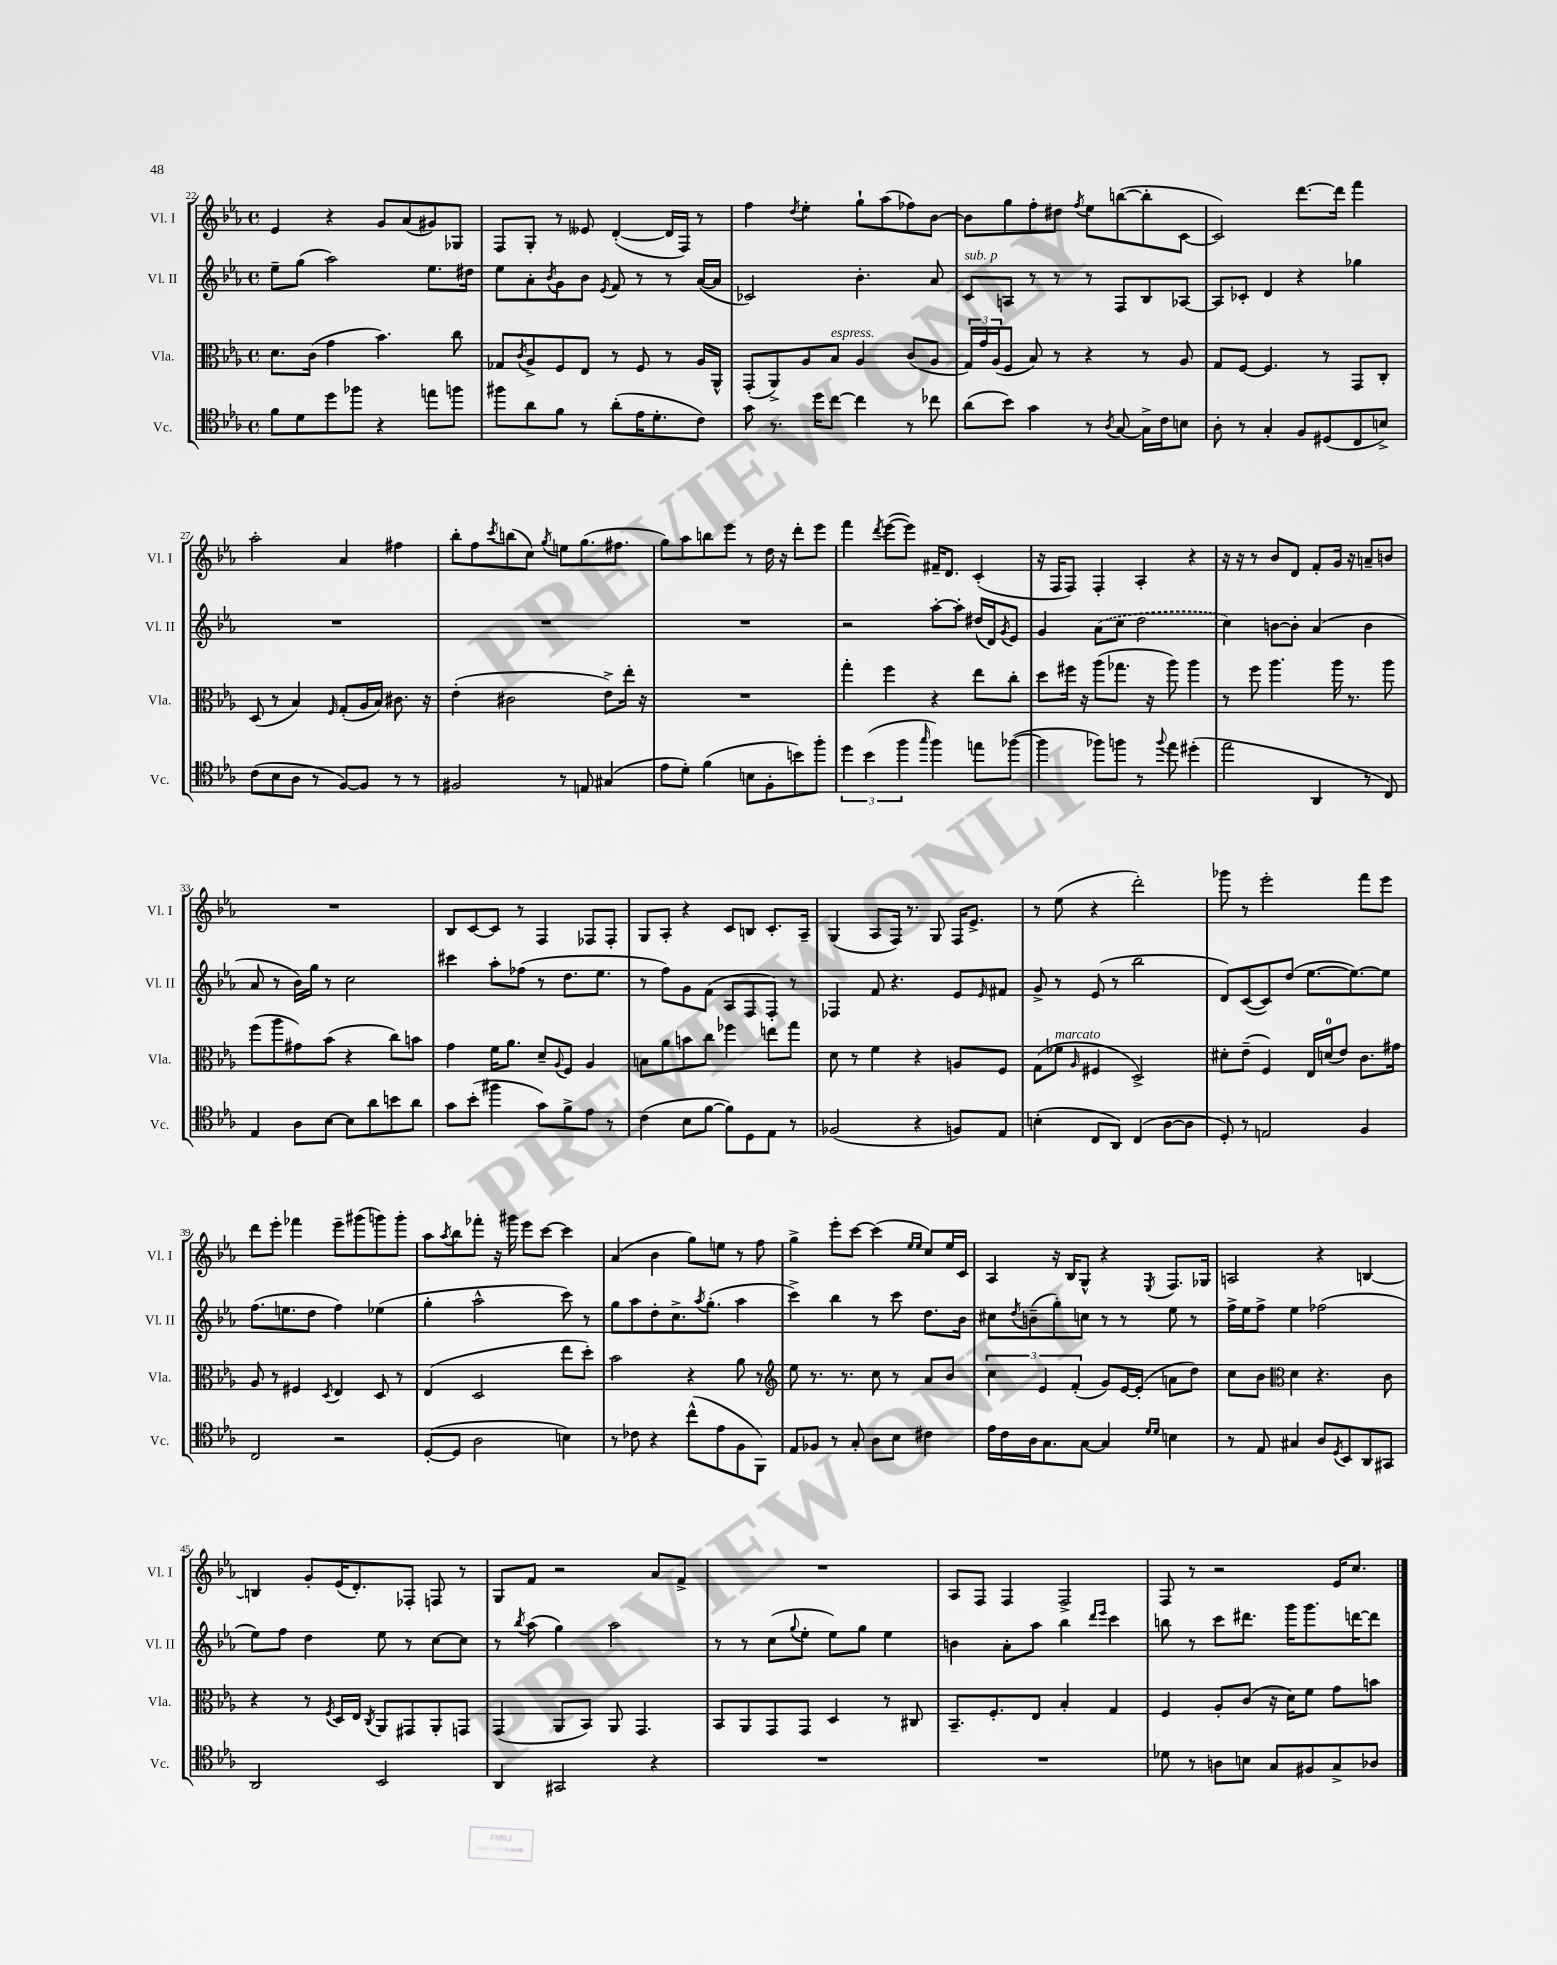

**kern	**kern	**kern	**kern
*staff4	*staff3	*staff2	*staff1
*clefC4	*clefC3	*clefG2	*clefG2
*k[b-e-a-]	*k[b-e-a-]	*k[b-e-a-]	*k[b-e-a-]
*M4/4	*M4/4	*M4/4	*M4/4
*met(c)	*met(c)	*met(c)	*met(c)
8f	8.d	8ee-~	4e-
8d	.	(8gg	.
.	(16c	.	.
8dd	4g	2aa-)	4r
8ff-	.	.	.
4r	4.b-)	.	8g
.	.	.	(8a-
8ee	.	8.ee-	8g#)
8ff	8cc	.	8G-
.	.	16dd#	.
=	=	=	=
8ff#	8G-	8ee-	8F
.	8qc	.	.
8a-	8A-^	8a-'	8G'
.	.	8qb-	.
8f	8F	8g	8r
8r	8E-	8b-	8e--
.	.	8qe-	.
(8a-'	8r	8f	([4d'
16e-	8F	8r	.
8.d'	.	.	.
.	8r	8r	16d]
.	.	.	16F)
8c)	16A-	([16a-	8r
.	16AA-^^	16a-]	.
=	=	=	=
8g	(8GG'	2c-)	4ff
8.r	8AA-^)	.	.
.	.	.	8qdd
.	8A-	.	4ee-'
16dd	.	.	.
[8cc	8B-	.	.
4cc]	4A-	4.b-'	8gg`
.	.	.	(8aa-
8r	(8c	.	8ff-)
8cc-	8A-	8a-	[8b-
=	=	=	=
(8a-	24G)	8c	8b-]
.	24g	.	.
.	(24A-	.	.
8b-)	8F	8A	8gg
4g	8B-)	8r	8ff'
.	8r	8r	8dd#
.	.	.	8qff
8r	4r	8r	8ee-
8qA-	.	.	.
[8G	.	8F	([8bb
16G^]	8r	8B-	8bb']
16c	.	.	.
8B	8A-	[8A-	[8c
=	=	=	=
8A-'	8G	8A-]	2c])
8r	[8F	8c-'	.
4G'	4.F]	4d	.
8F	.	4r	[8.ddd
(8D#	8r	.	.
.	.	.	16ddd]
8C	8GG	4gg-	4fff
8B^)	8C'	.	.
=	=	=	=
(8c	(8D	1r	2aa-'
8B-	8r	.	.
8A-	4B-)	.	.
8r	.	.	.
.	16qqF	.	.
[8F)	(8G'	.	4a-
8F]	16A-	.	.
.	16B-)	.	.
8r	8.c#	.	4ff#
8r	.	.	.
.	16r	.	.
=	=	=	=
2F#	(4e-'	1r	8bb-'
.	.	.	8ff
.	.	.	8qccc
.	2c#	.	(8bb
.	.	.	8cc)
.	.	.	8qgg
8r	.	.	8ee
8E	.	.	(8.gg
(4G#	8e-^)	.	.
.	.	.	8.ff#
.	16ee-'	.	.
.	16r	.	.
=	=	=	=
8e-	1r	1r	8gg)
8d')	.	.	8aa-
(4f	.	.	8bb
.	.	.	8eee-
8B	.	.	8r
8F'	.	.	16dd
.	.	.	16r
8b)	.	.	8ddd'
8ff'	.	.	8eee-
=	=	=	=
6dd	4gg'	2r	4fff
(6b-	.	.	.
.	.	.	8qddd
.	4ff	.	([8eee-
6ff	.	.	.
.	.	.	8eee-])
16qqgg	.	.	.
4ff)	4r	[8aa-'	16f#~
.	.	.	8.d
.	.	8aa-']	.
8ee	8ee-	(16dd#	(4c'
.	.	16d)	.
.	.	8qg	.
([8ff-	8cc'	8e-	.
=	=	=	=
4ff-]	8dd	4g	16r
.	.	.	16F
.	16ff#	.	8F)
.	16r	.	.
8ff-)	(8aa-	(8a-	4F'
8ff	8.gg-	8cc	.
8r	.	2dd	4A-'
.	16r	.	.
8qqff	.	.	.
8ee-	8aa-)	.	.
(4dd#'	4aa-	.	4r
=	=	=	=
2ee-	8r	4cc)	16r
.	.	.	16r
.	8ff	.	8r
.	4.aa-	[8b	8b-
.	.	8b']	8d
4AA-	.	(4a-	8f'
.	16aa-	.	16g
.	8.r	.	16r
8r	.	4b	8a~
8C)	8aa-	.	8b
=	=	=	=
4E-	(8ff	8a-	1r
.	8aa-	8r	.
8A-	8g#)	16b-)	.
.	.	16gg	.
[8B-	(8b-	8r	.
8B-]	4r	2cc	.
8a-	.	.	.
8b	8cc)	.	.
8a-	8b	.	.
=	=	=	=
8g	4g	4ccc#	8B-
(8b-'	.	.	[8c
4ff#	16f	8aa-'	8c]
.	8.a-	.	.
.	.	(8ff-	8r
8g)	8d~	8r	4F
.	8qqA-	.	.
8f^	8F	8.dd	.
8e-	4A-	.	8F-
.	.	8.ee-	.
8r	.	.	8F-'
=	=	=	=
(4c	8B	8r	8G
.	8a-	8ff)	8A-'
8B-	8b	8g	4r
[8f	8cc	(8f	.
8f])	4ff-	8A-	8c
8D	.	8F	8B
8E-	8ee	8F')	8.c'
8r	8gg	8r	.
.	.	.	16A-~
=	=	=	=
(2F-	8d	4F-	(4G
.	8r	.	.
.	4f	8f	8A-
.	.	4.r	16F)
.	.	.	8.r
4r	4r	.	.
.	.	.	8G
8F)	8A	8e-	16F
.	.	.	8.e-^
.	.	16qqe-	.
8E-	8F	8f#	.
=	=	=	=
(4B'	(8G	8g^	8r
.	8f-	8r	(8ee-
.	16qqA-	.	.
8C	4F#	(8e-	4r
8AA-)	.	8r	.
(4C	2D^)	2bb-	2ddd')
[8A-	.	.	.
8A-]	.	.	.
=	=	=	=
8D')	8d#'	8d)	8ggg-
8r	(8e-~	([8c	8r
2E	4F)	8c])	2eee-'
.	.	(8dd	.
.	16E-	[8.ee-	.
.	(16d	.	.
.	8e-)	.	.
.	.	8.ee-_)	.
4F	8.c	.	8fff
.	.	8ee-]	8eee-
.	16g#	.	.
=	=	=	=
2C	8A-	(8.ff	8ddd
.	8r	.	8eee-'
.	.	8.ee	.
.	4F#	.	4fff-
.	.	8dd	.
.	8qD	.	.
2r	4E-	4ff)	8eee-~
.	.	.	(8ggg#
.	8D	(4ee-	8ggg)
.	8r	.	8ggg'
=	=	=	=
([8D'	(4E-	4gg'	8aa-
.	.	.	8qaa-
8D]	.	.	8bb-
2A-	2D	2aa-^^	8fff-'
.	.	.	16r
.	.	.	16ggg#
.	.	.	8eee-
.	.	.	[8ccc
4B)	8ee-	8ccc)	4ccc]
.	8dd')	8r	.
=	=	=	=
8r	2b-	8gg	(4a-
8c-	.	8aa-	.
4r	.	8dd'	4b-
.	.	8.cc^	.
(8cc^^	4r	.	8gg)
.	.	8qaa-	.
.	.	(8.gg'	.
8e-	.	.	8ee
8F	8a-	4aa-	8r
8FF)	8r	.	8ff
=	=	=	=
*	*clefG2	*	*
8E-	8ee-	4ccc^)	4gg^
8F-	8.r	.	.
8r	.	4bb-	8eee-'
.	8.r	.	.
8G'	.	.	[8ccc
8A-	8cc	8r	(4ccc]
8B-	8r	8ccc	.
.	.	.	16qqee-
.	.	.	16qqee-
4c#	8a-	8.dd	8cc)
.	8b-	.	16ee-
.	.	16b-	16c
=	=	=	=
16e-	6cc	8cc#	4A-
16c	.	.	.
.	.	8qdd	.
16A-	.	(8b~	.
.	6e-	.	.
8.G	.	.	.
.	.	8gg')	16r
.	.	.	16B-
.	(6f'	.	.
[8G	.	8cc	8G^^
4G]	8g)	8r	4r
.	[16e-	8r	.
.	(16e-']	.	.
16qqd	.	.	.
16qqd	.	.	8qE-
4B	8a	8ee-	8.F
.	8dd)	8r	.
.	.	.	16G-
=	=	=	=
8r	8cc	16ff^	2A
.	.	16ee-	.
8E-	8b-	8ff^	.
*	*clefC3	*	*
4G#	4d	4ee-	.
8A-	4.r	(2ff-	4r
8qD	.	.	.
8BB-	.	.	.
8AA-	.	.	[4B
8GG#	8c	.	.
=	=	=	=
2AA-	4r	8ee-)	4B]
.	.	8ff	.
.	8r	4dd	8g'
.	8qF	.	.
.	16D	.	(16e-
.	16E-	.	8.d')
.	8qC	.	.
2BB-	8AA-	8ee-	.
.	8GG#	8r	8F-'
.	8AA-'	[8cc	8F
.	8GG	8cc]	8r
=	=	=	=
4AA-	(4GG	8r	8G
.	.	8qbb-	.
.	.	(8aa-	8f
2GG#	8AA-	4gg)	2r
.	8BB-)	.	.
.	8AA-	2aa-	.
.	4.GG	.	.
4r	.	.	8a-
.	.	.	8f^
=	=	=	=
1r	8BB-	8r	1r
.	8AA-	8r	.
.	8GG	(8cc	.
.	.	8qqgg	.
.	8GG	8ee-'	.
.	4D	8ee-)	.
.	.	8gg	.
.	8r	4ee-	.
.	8C#	.	.
=	=	=	=
1r	8.BB-~	4b	8A-
.	.	.	8F
.	8.F'	.	.
.	.	8a-'	4F
.	8E-	8aa-	.
.	4B-'	4bb-	2F^
.	.	16qqddd	.
.	.	16qqeee-	.
.	4G	4ccc	.
=	=	=	=
8d-	4F	8bb	8F
8r	.	8r	8r
8A	8A-'	8ccc	2r
8B	(8c	8.ddd#	.
8G	16r	.	.
.	16d)	16ggg	.
8F#	8f	8.ggg	.
8G^	8g	.	16e-
.	.	[16ddd	8.cc
8A-	8b	8ddd]	.
==	==	==	==
*-	*-	*-	*-
